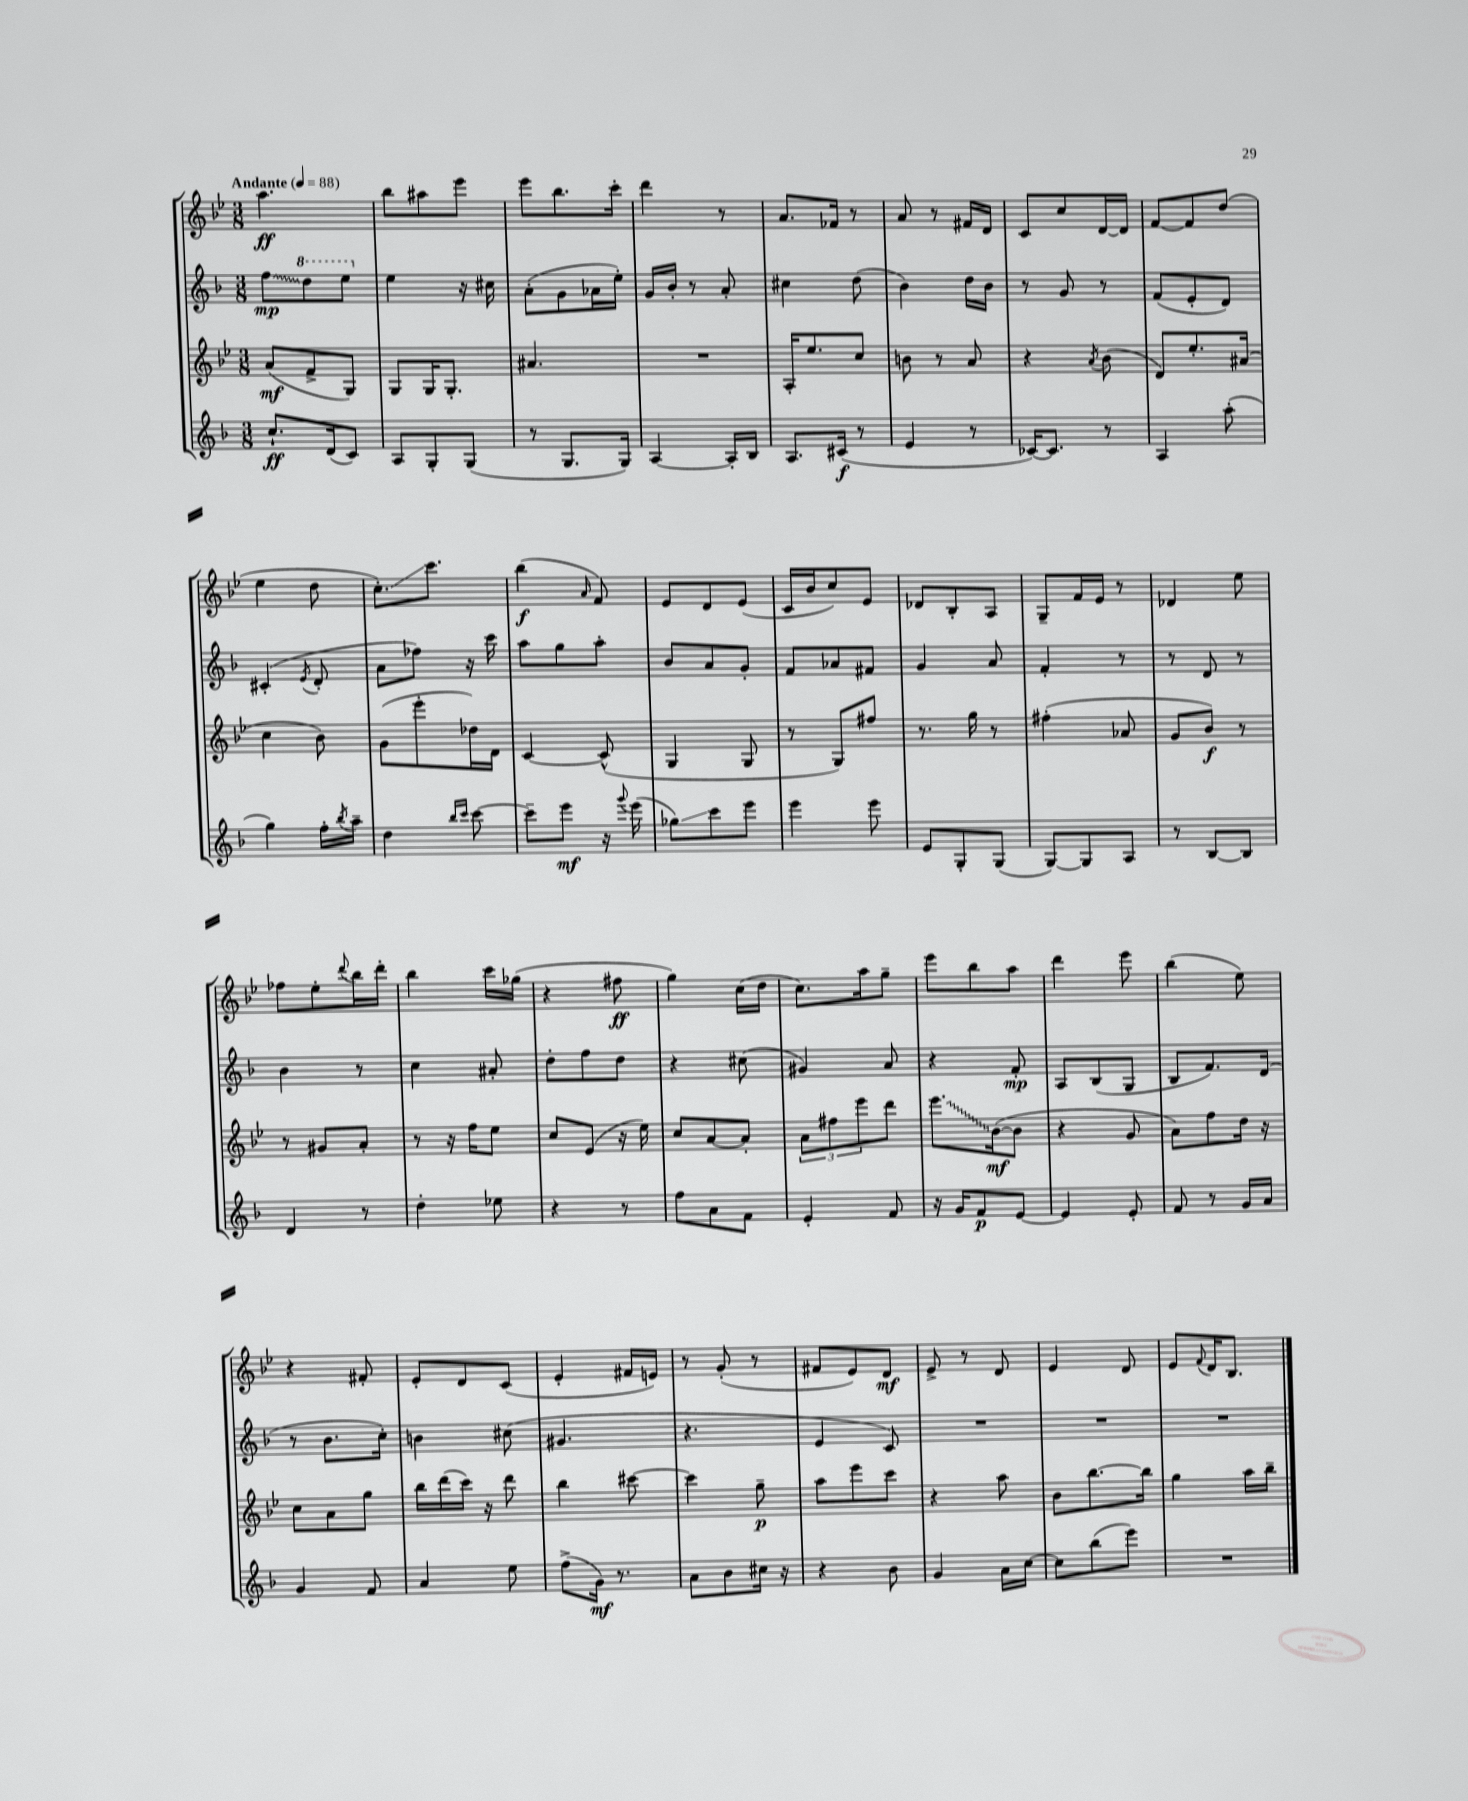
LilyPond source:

<<
\new StaffGroup <<
\new Staff = "s0" {
    \clef treble \key bes \major \numericTimeSignature \time 3/8 \tempo "Andante" 4 = 88
    a''4.\ff |
    bes''8 ais''8 ees'''8 |
    ees'''8 bes''8. c'''16-. |
    d'''4 r8 |
    a'8. fes'16 r8 |
    a'8 r8 fis'16 d'16 |
    c'8 c''8 d'16~ d'16 |
    f'8~ f'8 d''8( |
    ees''4 d''8 |
    c''8.-.\glissando) c'''8. |
    bes''4\f( \grace { a'16 } f'8) |
    ees'8 d'8 ees'8( |
    c'16 bes'16 c''8) ees'8 |
    des'8 bes8-. a8 |
    g8-- f'16 ees'16 r8 |
    des'4 ees''8 |
    fes''8 ees''8-. \appoggiatura { d'''8 } bes''16 d'''16-. |
    bes''4 c'''16 ges''16( |
    r4 fis''8\ff |
    g''4) c''16( d''16 |
    c''8.) a''16 g''8-- |
    ees'''8 bes''8 a''8 |
    d'''4 ees'''8 |
    bes''4( ees''8) |
    r4 fis'8-. |
    ees'8-. d'8 c'8( |
    ees'4-. fis'16 e'16) |
    r8 g'8-.( r8 |
    fis'8 ees'8) d'8\mf |
    ees'8-> r8 d'8 |
    ees'4 d'8 |
    ees'8 \appoggiatura { f'8 } d'16 bes8. \bar "|." |
}
\new Staff = "s1" {
    \clef treble \key f \major \numericTimeSignature \time 3/8
    \once \override Glissando.style = #'zigzag f''8\glissando\mp \ottava #1 d'''8 e'''8 \ottava #0 |
    e''4 r16 cis''16 |
    a'8-.( g'8 aes'16 e''16-.) |
    g'16 bes'16-. r8 a'8-. |
    cis''4 d''8( |
    bes'4) d''16 bes'16 |
    r8 g'8 r8 |
    f'8( e'8-. d'8) |
    cis'4-.( \acciaccatura { e'8 } d'8-. |
    a'8 fes''8) r16 c'''16 |
    a''8 g''8 a''8-. |
    bes'8 a'8 g'8-. |
    f'8 aes'8 fis'8 |
    g'4 a'8 |
    f'4-. r8 |
    r8 d'8 r8 |
    bes'4 r8 |
    c''4 ais'8-. |
    d''8-. f''8 d''8 |
    r4 cis''8( |
    gis'4) a'8 |
    r4 f'8-.\mp |
    a8 bes8( g8 |
    bes8 f'8.) d'16( |
    r8 bes'8. c''16-.) |
    b'4 cis''8( |
    gis'4. |
    r4. |
    e'4 c'8) |
    R4. |
    R4. |
    R4. \bar "|." |
}
\new Staff = "s2" {
    \clef treble \key bes \major \numericTimeSignature \time 3/8
    a'8\mf( f'8-> g8) |
    g8 g16 g8.-. |
    ais'4. |
    R4. |
    a16-. ees''8. c''8 |
    b'8 r8 a'8 |
    r4 \acciaccatura { a'8 } bes'8( |
    d'8) ees''8.-. ais'16( |
    c''4 bes'8) |
    g'8( ees'''8-. des''16) d'16 |
    c'4~ c'8-^( |
    g4 g8 |
    r8 g8) fis''8 |
    r8. g''16 r8 |
    fis''4-.( aes'8 |
    g'8 bes'8\f) r8 |
    r8 gis'8 a'8-. |
    r8 r16 f''16 ees''8 |
    c''8 ees'8( r16 ees''16) |
    c''8 a'8~ a'8-. |
    \tuplet 3/2 { a'8 fis''8 ees'''8 } d'''8 |
    \once \override Glissando.style = #'zigzag ees'''8.\glissando bes'16~\mf( bes'8 |
    r4 g'8 |
    a'8) f''8 d''16 r16 |
    c''8 a'8 g''8 |
    bes''16 d'''16( c'''16) r16 d'''8 |
    bes''4 cis'''8~ |
    cis'''4 g''8--\p |
    a''8 ees'''8 c'''8 |
    r4 a''8 |
    bes'8 bes''8.~ bes''16 |
    g''4 a''16 bes''16-- \bar "|." |
}
\new Staff = "s3" {
    \clef treble \key f \major \numericTimeSignature \time 3/8
    c''8.-!\ff d'16( c'8) |
    a8 g8-. g8( |
    r8 g8. g16) |
    a4~ a16-. bes16 |
    a8. cis'16\f( r8 |
    e'4 r8 |
    ces'16~) ces'8. r8 |
    a4 a''8-.( |
    g''4) f''16-. \acciaccatura { bes''8 } a''16-- |
    d''4 \grace { bes''16 c'''16 } c'''8~ |
    c'''8-- e'''8\mf r16 \appoggiatura { g'''8 } e'''16( |
    ges''8\glissando) c'''8 e'''8 |
    e'''4 e'''8 |
    e'8 g8-. g8( |
    g8~) g8 a8 |
    r8 bes8~ bes8 |
    d'4 r8 |
    d''4-. ees''8 |
    r4 r8 |
    f''8 a'8 f'8 |
    e'4-. f'8 |
    r16 g'16 f'8\p e'8~ |
    e'4 e'8-. |
    f'8 r8 g'16 a'16 |
    g'4 f'8 |
    a'4 e''8 |
    f''8->( g'16\mf) r8. |
    a'8 bes'8 cis''16 r16 |
    r4 bes'8 |
    g'4 a'16 c''16~ |
    c''8 bes''8( e'''8) |
    R4. \bar "|." |
}
>>
>>
\layout { \context { \Score \remove "Bar_number_engraver" } }
